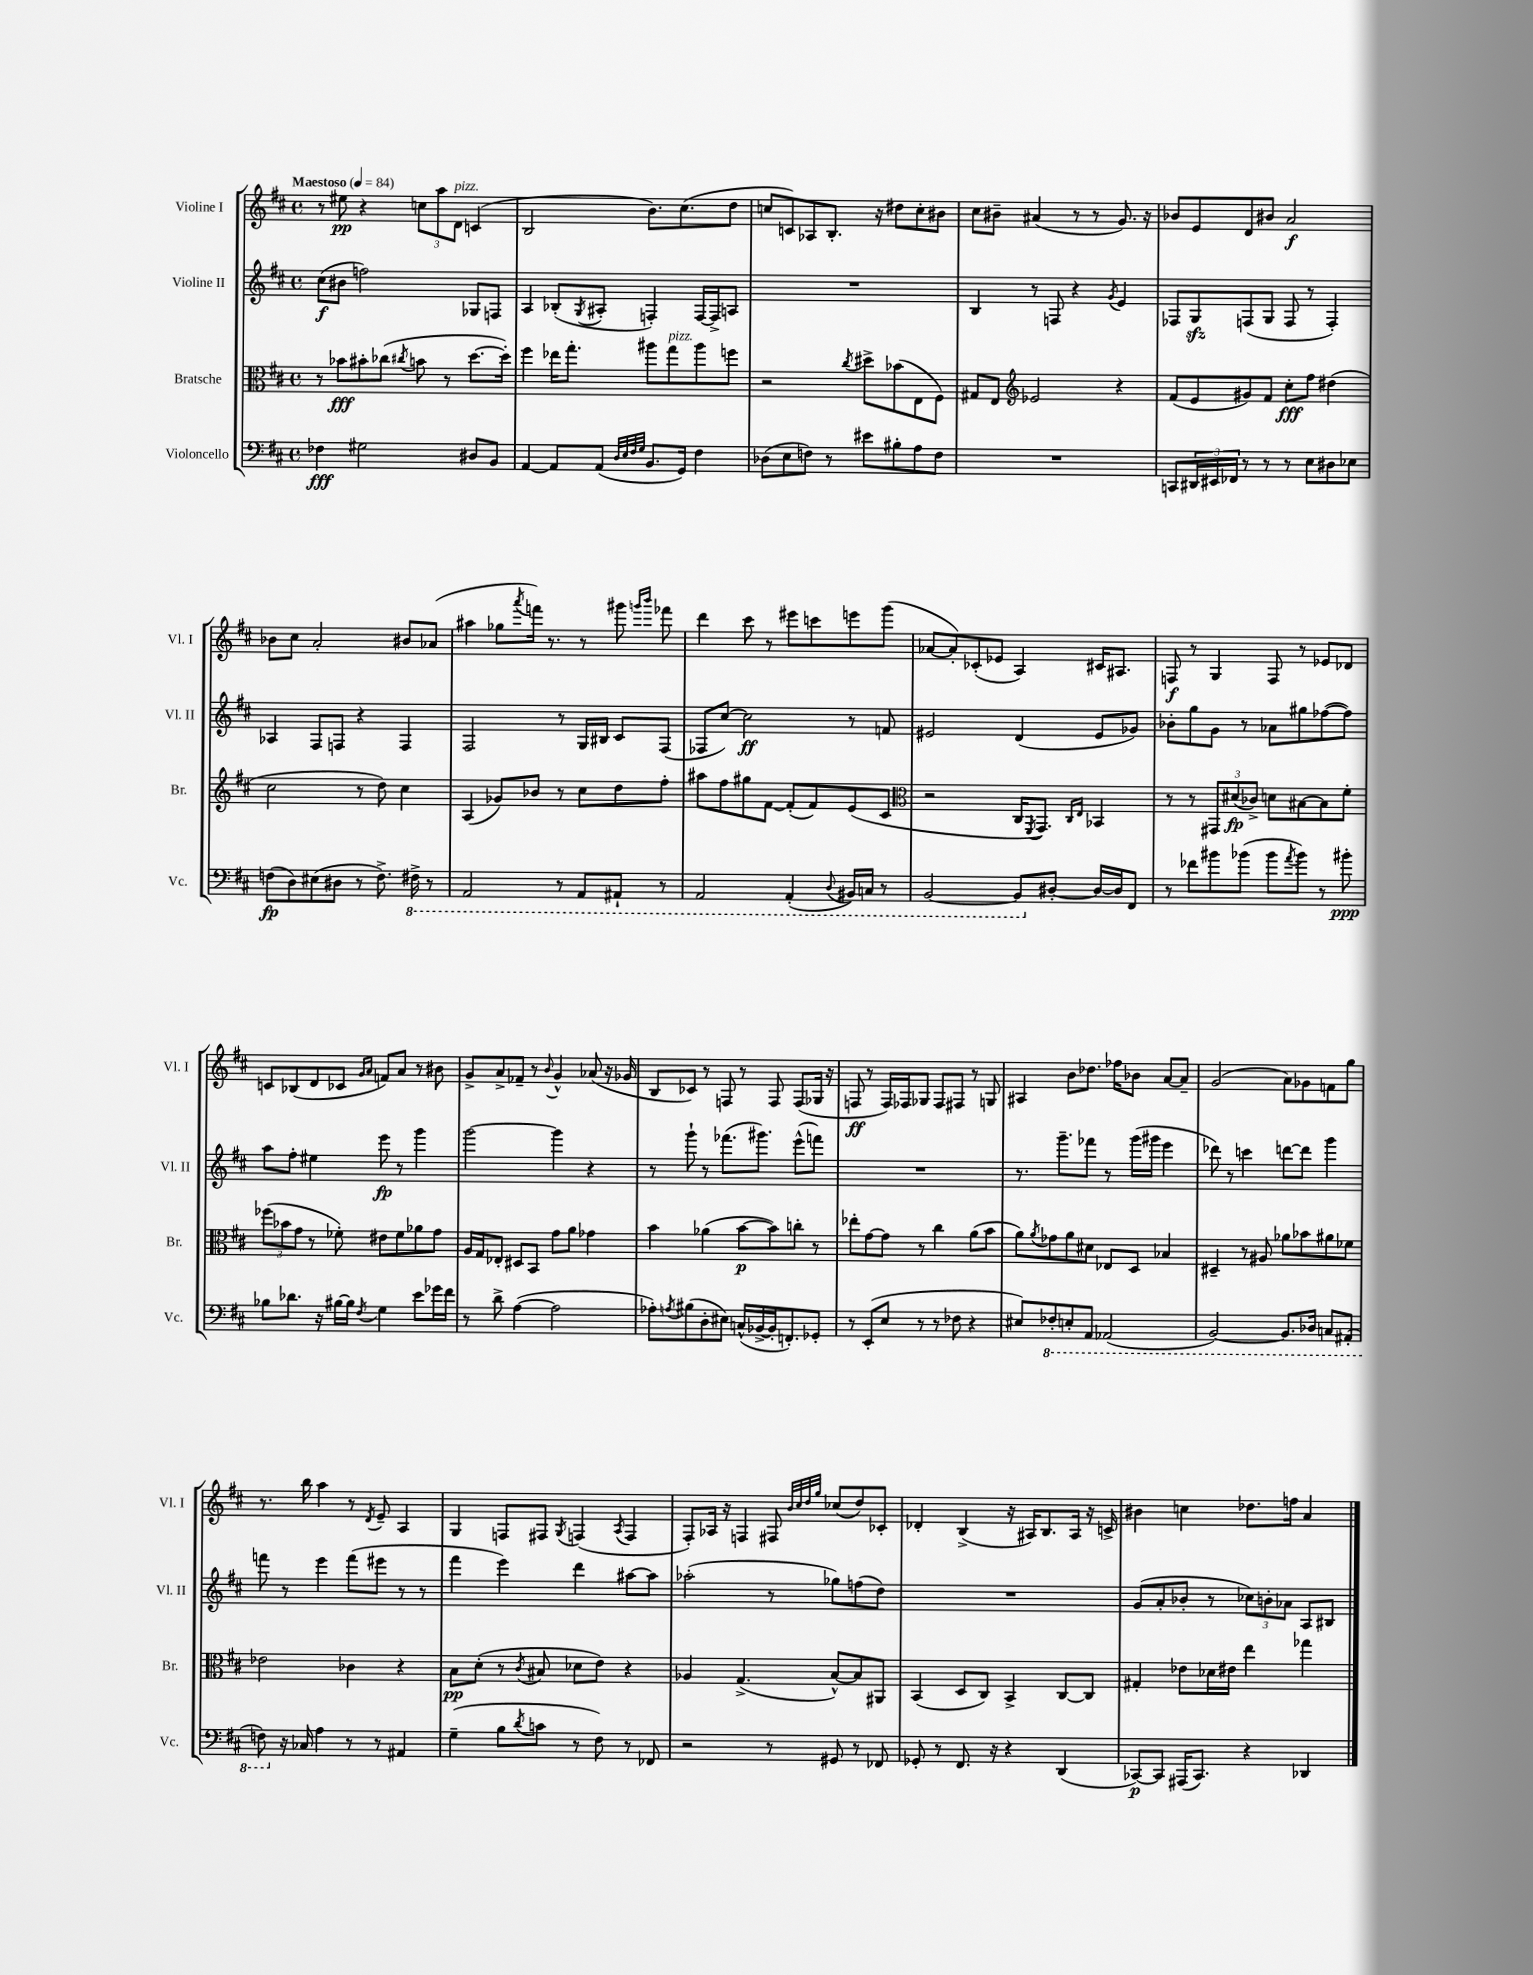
<<
\new StaffGroup <<
\new Staff = "s0" \with { instrumentName = "Violine I" shortInstrumentName = "Vl. I" } {
    \clef treble \key d \major \defaultTimeSignature \time 4/4 \tempo "Maestoso" 4 = 84
    r8 eis''8\pp r4 \tuplet 3/2 { c''8 a''8 d'8^\markup { \italic "pizz." } } c'4( |
    b2 b'8.) cis''8.( d''8 |
    c''8 c'8) aes8 b8.-. r16 dis''8 c''8-. bis'8 |
    cis''8 bis'8-- ais'4( r8 r8 g'8.) r16 |
    bes'8 e'8 d'8 bis'8 a'2\f |
    bes'8 cis''8 a'2-. bis'8 aes'8( |
    ais''4 ges''8 \acciaccatura { a'''8 } f'''16) r8. r8 gis'''8 \grace { g'''16 b'''16 } fes'''8 |
    d'''4 cis'''8 r8 eis'''8 c'''8 e'''8 g'''8( |
    aes'8~ aes'8-.) ces'8-.( ees'8 a4) cis'16 ais8. |
    f8\f r8 g4 f8 r8 ees'8 des'8 |
    c'8 bes8( d'8 ces'8 \grace { g'16 a'16 } f'8) a'8 r8 bis'8 |
    g'8-> a'8-> fes'8-- r8 \appoggiatura { b'8 } g'4-^ aes'8( r16 ges'16 |
    b8 ces'8) r8 f8 r8 f8 f8( ges16 r16 |
    f8\ff r8 f16) fes16 ges8 fes8 fis8 r8 g8 |
    ais4 b'8 des''8. fes''16 bes'8 a'8~ a'8-- |
    g'2( a'8) ges'8 f'8 g''8 |
    r8. b''16 a''4 r8 \acciaccatura { d'8 } e'8-- a4 |
    g4 f8 fis8 \acciaccatura { g8 } f4( \acciaccatura { a8 } f4 |
    fis8-.) aes16 r16 f4 fis8 \grace { b'32 cis''32 d''32 g''32 } ces''8( d''8) ces'8-. |
    des'4-. b4->( r16 ais16) b8. ais16 r16 c'16-> |
    bis'4 c''4 des''8. f''16 a'4 \bar "|." |
}
\new Staff = "s1" \with { instrumentName = "Violine II" shortInstrumentName = "Vl. II" } {
    \clef treble \key d \major \defaultTimeSignature \time 4/4
    cis''8\f( bis'8 f''2) ges8 f8 |
    a4 bes8-.( \acciaccatura { g8 } ais8-. f4-.) f16~ f16-> a8 |
    R1 |
    b4 r8 f8 r4 \acciaccatura { g'8 } e'4 |
    fes8 g8\sfz f8( g8 f8 r8 f4-.) |
    aes4 fis8 f8 r4 f4 |
    fis2 r8 g16 bis16 cis'8 fis8( |
    fes8 cis''8~) cis''2\ff r8 f'8 |
    eis'2 d'4( eis'8 ges'8) |
    bes'8-. g''8 g'8 r8 aes'8 gis''8 fes''8~( fes''8) |
    a''8 fis''8-. eis''4 e'''8\fp r8 g'''4 |
    g'''2~ g'''4 r4 |
    r8 g'''8-! r8 fes'''8.( gis'''8.) e'''8-^( f'''8) |
    R1 |
    r8. g'''8.-- fes'''8 r8 g'''16( gis'''16 e'''4 |
    des'''8) r8 c'''4 d'''8~ d'''8 g'''4 |
    f'''8 r8 e'''4 f'''8( eis'''8 r8 r8 |
    fis'''4 e'''4) d'''4 ais''8~ ais''8 |
    aes''2-.( r8 ges''8) f''8( d''8) |
    R1 |
    g'8( a'8-. bes'8-. r8 \tuplet 3/2 { ces''8) b'8-. aes'8 } a8 bis8 \bar "|." |
}
\new Staff = "s2" \with { instrumentName = "Bratsche" shortInstrumentName = "Br." } {
    \clef alto \key d \major \defaultTimeSignature \time 4/4
    r8 bes'8\fff bis'8-. ces''8( \acciaccatura { cis''8 } b'8 r8 d''8.~ d''16-.) |
    fis''4 ees''16 g''8.-. ais''8 g''8^\markup { \italic "pizz." } ais''8 f''8 |
    r2 \acciaccatura { cis''8 } dis''8-> bes'8( e8 fis8) |
    gis8 e8 \clef treble ees'2 r4 |
    fis'8( e'8 gis'8) fis'8 cis''8-.\fff fis''8 dis''4( |
    cis''2 r8 d''8) cis''4 |
    a4( ges'8) bes'8 r8 cis''8 d''8 fis''8-. |
    ais''8 fis''8 gis''8 fis'8~ fis'8-.( fis'8) e'8( cis'8 |
    \clef alto r2 cis16 \acciaccatura { fis,8 } g,8.) \grace { cis16 e16 } bes,4 |
    r8 r8 \tuplet 3/2 { gis,8 dis'8\fp( ces'8->) } d'8 bis8~ bis8 fis'8-. |
    \tuplet 3/2 { fes''8( bes'8 g'8 } r8 fes'8-.) eis'8 fes'8 aes'8 g'8 |
    a16 g16 ees8-. dis8 b,8 g'8 a'8 ges'4 |
    b'4 aes'4( b'8~\p b'8) c''8-. r8 |
    ees''8-. g'8~ g'8 r8 cis''4 a'8( b'8 |
    a'8) \acciaccatura { a'8 } ges'8 a'8 dis'8 ees8 d8 bes4 |
    dis4-- r8 ais8 aes'8 bes'8 ais'8 fes'8 |
    ees'2 ces'4 r4 |
    b8\pp d'8-.( r8 \acciaccatura { cis'8 } bis8 des'8 e'8) r4 |
    aes4 g4.->( b8~-^) b8 ais,8 |
    b,4( d8 cis8) b,4-> cis8~ cis8 |
    gis4-. ees'8 des'16 eis'16 e''4 ges''4 \bar "|." |
}
\new Staff = "s3" \with { instrumentName = "Violoncello" shortInstrumentName = "Vc." } {
    \clef bass \key d \major \defaultTimeSignature \time 4/4
    fes4\fff gis2 dis8 b,8 |
    a,4~ a,8 a,8( \grace { d32 e32 fis32 g32 } b,8. g,16) fis4 |
    des8( e8 f8) r8 eis'8 bis8-. a8 f8 |
    R1 |
    c,8 \tuplet 3/2 { dis,16 eis,16 fes,16 } r8 r8 r8 e8 dis8 ees8 |
    f8\fp( d8) eis8( dis8 r8 f8.->) \ottava #-1 fis,!16-> r8 |
    a,,2 r8 a,,8 ais,,8-! r8 |
    a,,2 a,,4-.( \appoggiatura { d,8 } bis,,16) c,16 r8 |
    b,,2~ b,,8 \ottava #0 dis8~-. dis16~ dis16 fis,8 |
    r8 fes'8 bis'8 bes'8( bes'8 \acciaccatura { a'8 } bes'8) r8 bis'8-.\ppp |
    bes8 des'8. r16 bis16~ bis16 \acciaccatura { fis8 } g4 e'8 ges'16 fis'16 |
    r8 d'8-> a4~( a2 |
    aes8-.) \acciaccatura { a8 } bis8( d8-. eis8) c16-^( bes,16~-> bes,16-. f,8.-.) ges,8-. |
    r8 e,8-.( e8 r8 r8 fes8 r4 |
    eis8) \ottava #-1 fes,8-. e,!8-. a,,8 aes,,2( |
    b,,2~) b,,8. des,16 c,8 ais,,8-.( |
    f,8) \ottava #0 r16 ces16 a4 r8 r8 ais,4 |
    g4--( b8 \acciaccatura { d'8 } c'8 r8 fis8) r8 fes,8 |
    r2 r8 gis,8 r8 fes,8 |
    ges,8-. r8 fis,8. r16 r4 d,4( |
    ces,8~\p) ces,8 ais,,16( ces,8.) r4 des,4 \bar "|." |
}
>>
>>
\layout { \context { \Score \remove "Bar_number_engraver" } }
